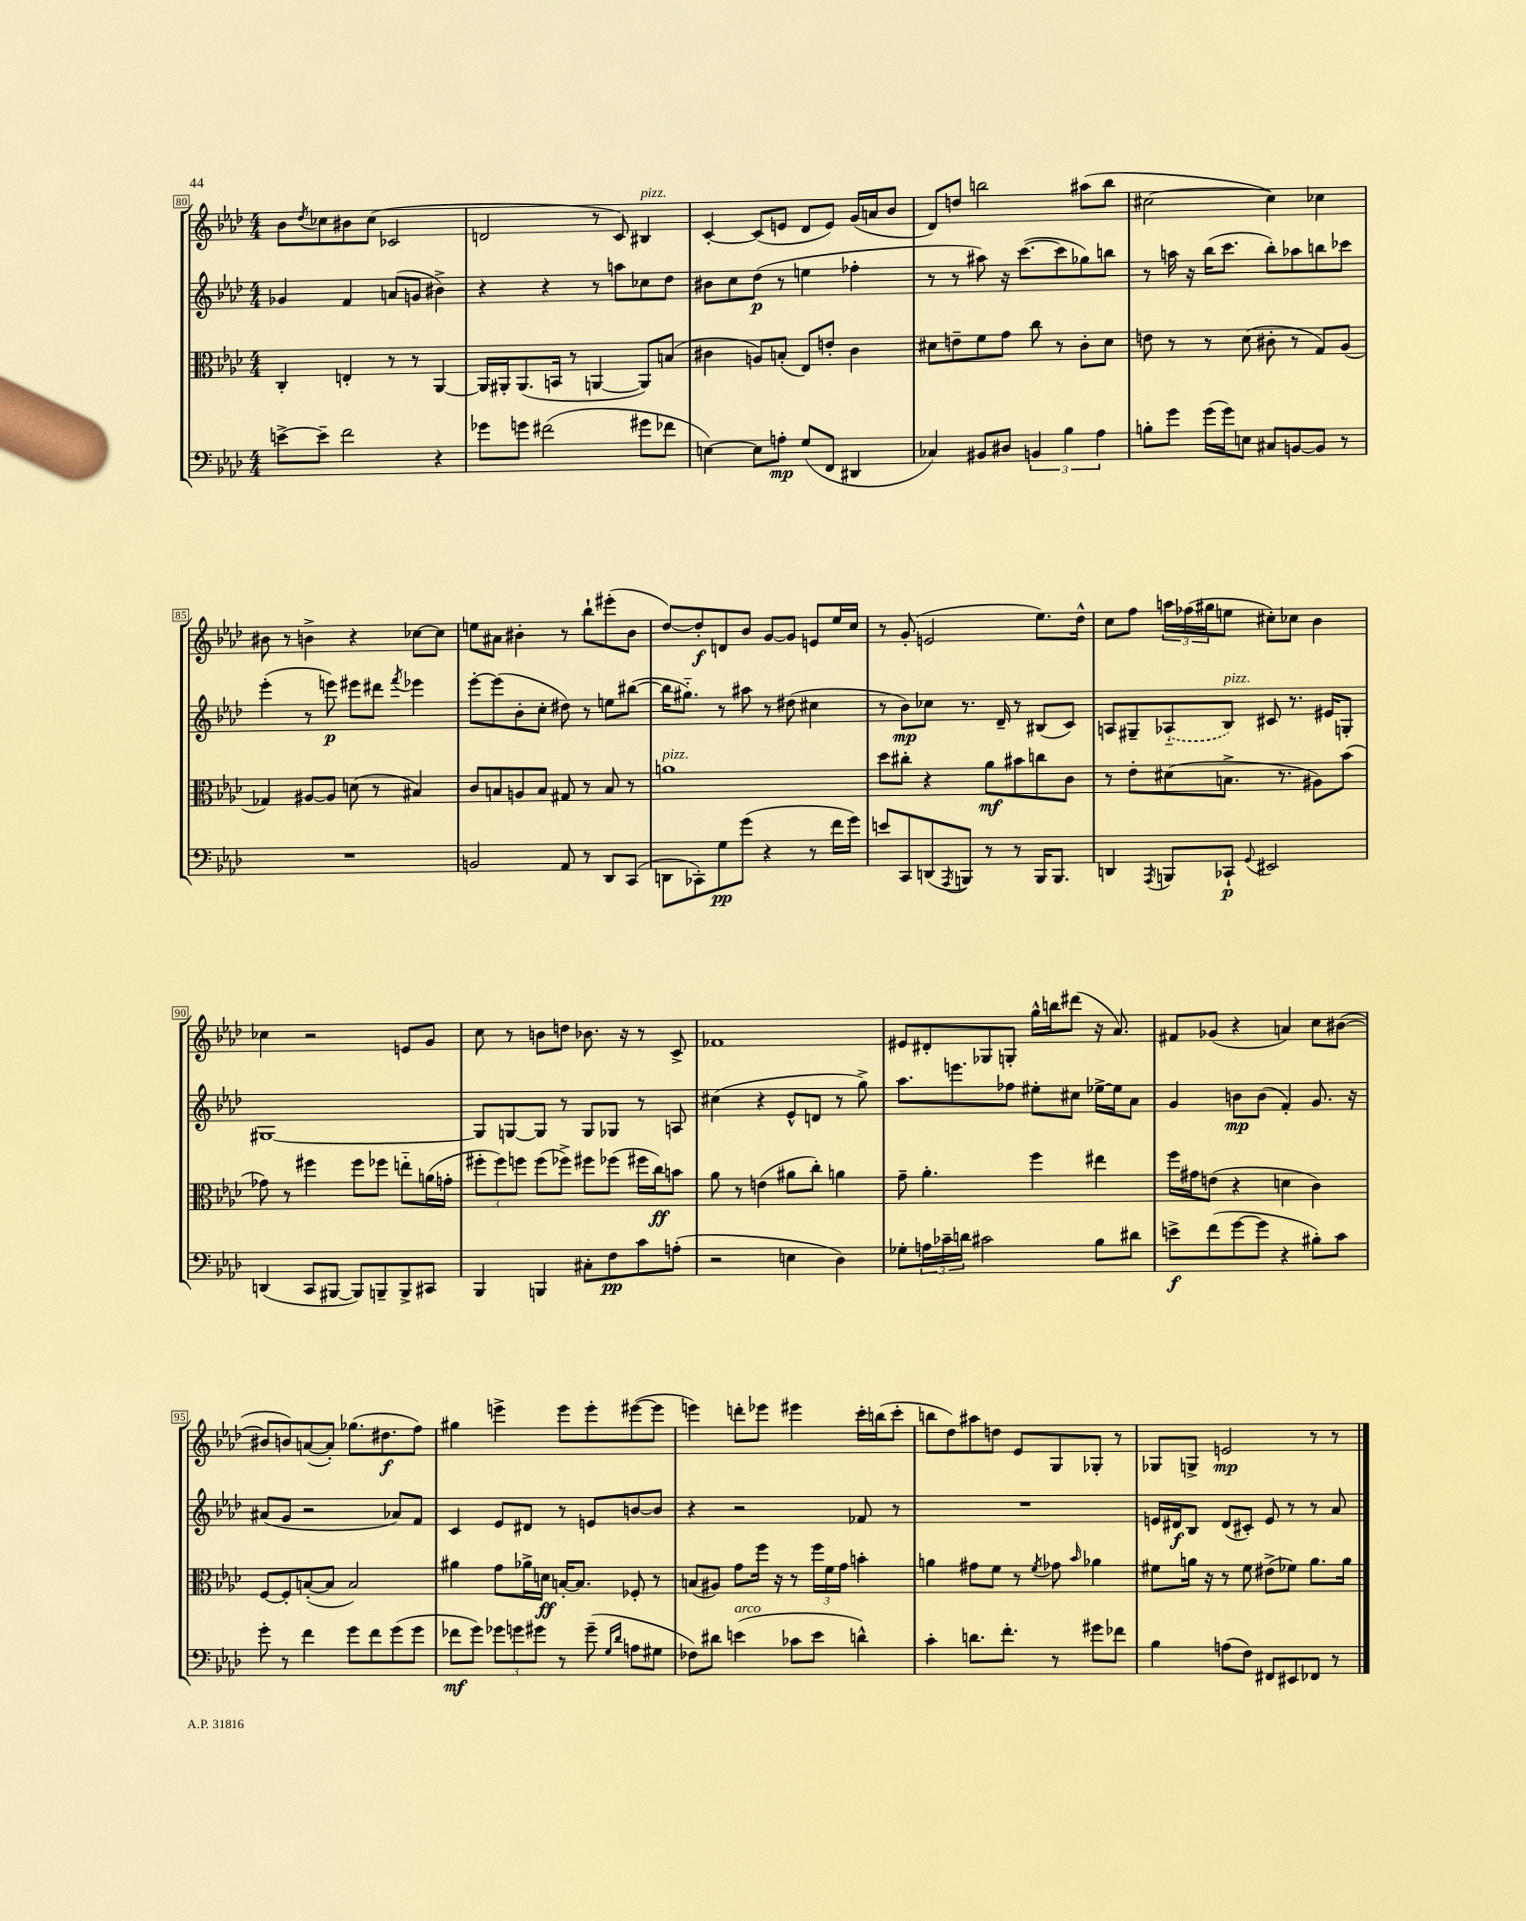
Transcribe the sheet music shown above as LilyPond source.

<<
\new StaffGroup <<
\new Staff = "s0" {
    \clef treble \key aes \major \numericTimeSignature \time 4/4
    bes'8 \acciaccatura { des''8 } ces''8 bis'8 ces''8( ces'2 |
    d'2 r8 c'8) bis4^\markup { \italic "pizz." } |
    c'4~-. c'8( e'8 des'8 e'8) g'16( a'16 bes'8 |
    des'8) d''8 b''2 ais''8( b''8 |
    cis''2~ cis''4) ces''4 |
    bis'8 r8 b'4-> r4 ces''8~ ces''8 |
    e''8 ais'8 bis'4-. r8 bes''8-! eis'''8-.( bis'8 |
    des''8~) des''8-.\f d'8 bes'8 g'8~ g'8 e'8 ees''16 c''16 |
    r8 g'8-.( e'2 ees''8.) des''16-^ |
    c''8 f''8 \tuplet 3/2 { a''16 fes''16( gis''16 } e''8 cis''8-.) ces''8 bes'4 |
    ces''4 r2 e'8 g'8 |
    c''8 r8 b'8 d''8 bes'8. r16 r8 c'8-> |
    fes'1 |
    eis'8 dis'8-. ges8 g8-. g''16-^ b''16 dis'''8( r16 aes'8.) |
    fis'8 ges'8( r4 a'4) c''8 bis'8~( |
    bis'8 b'8) a'8~( a'8-.) ges''8.( dis''8.\f f''8) |
    gis''4 e'''4-> e'''8 e'''8-. eis'''8~( eis'''8 |
    e'''4) d'''8-. ees'''8 eis'''4 c'''16-. b''16( c'''8-. |
    b''8 des''8) ais''8 d''8 ees'8 g8 ges8-. r8 |
    ges8 g8-> e'2\mp r8 r8 \bar "|." |
}
\new Staff = "s1" {
    \clef treble \key aes \major \numericTimeSignature \time 4/4
    ges'4 f'4 a'8( g'8 bis'4->) |
    r4 r4 r8 a''8 ces''8 des''8 |
    bis'8 c''8 des''8\p( r8 e''4 fes''4-. |
    r8 r8 ais''8) r16 c'''8.~( c'''8 ges''8) b''8 |
    r8 a''16 r16 bes''16( c'''8. bes''8-.) aes''8 b''8 ces'''8 |
    ees'''4-.( r8 e'''8\p) eis'''8 dis'''8 \acciaccatura { f'''8 } ees'''4 |
    ees'''8~-. ees'''8( bes'8-. c''8-. dis''8) r8 e''8 bis''8~( |
    bis''16 gis''8.-_) r8 ais''8 r8 dis''8( cis''4 |
    r8 bes'8\mp) ces''8 r8. des'16-- r8 bis8( c'8) |
    a8 gis8-- \once \slurDashed aes8-_( bes8^\markup { \italic "pizz." }) cis'8 r8. eis'16 g8-. |
    gis1~ |
    gis8 g8~ g8 r8 g8 ges8 r8 a8 |
    cis''4( r4 ees'8-^ d'8 r8 g''8->) |
    aes''8. e'''8. fes''8 eis''8-. cis''8 ees''16~-> ees''16 aes'8 |
    g'4 b'8\mp b'8( f'4-.) g'8. r16 |
    ais'8( g'8 r2 aes'8) f'8 |
    c'4 ees'8 dis'8 r8 e'8 b'8~ b'8 |
    r4 r2 fes'8 r8 |
    R1 |
    e'16 dis'16\f bes8 dis'8( cis'8-.) e'8 r8 r8 aes'8 \bar "|." |
}
\new Staff = "s2" {
    \clef alto \key aes \major \numericTimeSignature \time 4/4
    c4-. e4-. r8 r8 aes,4~ |
    aes,16 ais,16-. ais,8.( b,16 r8 a,4~ a,8) b8( |
    cis'4 a8) b8-.( ees8) e'8-. cis'4 |
    dis'8 e'8-- f'8 g'8 c''8 r8 c'8-. dis'8 |
    e'8 r8 r8 des'8( cis'8-. r8 g8) aes8( |
    ges4) ais8~ ais8 d'8( r8 bis4) |
    c'8 b8 a8 b8 gis8 r8 b8 r8 |
    a'1^\markup { \italic "pizz." } |
    des''8 cis''8-. r4 aes'8\mf bis'8 c''8 c'8 |
    r8 ees'8-. dis'8( b8.-> r8. ais8) bes'8( |
    ges'8) r8 fis''4 fis''8 fes''8 e''8-_ a'16( g'16-. |
    \tuplet 3/2 { fis''8-. fis''8) f''8 } f''8( fes''8->) fis''8 fes''8( fis''16 c''16\ff) b'8 |
    aes'8 r8 e'4( ais'8 c''8-.) a'4 |
    g'8-- aes'4.-. f''4 eis''4 |
    f''16 gis'16 e'8( r4 d'4 c'4) |
    f8~ f8-. b8~-.( b8 b2) |
    ais'4 g'8 aes'16-> d'16\ff b16~-. b8. fes8-. r8 |
    b8( ais8) g'8 f''16 r16 r8 \tuplet 3/2 { f''16 f'16 g'16 } b'4-. |
    a'4 gis'8 f'8 r8 \acciaccatura { f'8 } ges'8 \grace { bes'16 } aes'4 |
    fis'8 a'16 r16 r8 fis'8 eis'8->( fes'8) a'8. a'16 \bar "|." |
}
\new Staff = "s3" {
    \clef bass \key aes \major \numericTimeSignature \time 4/4
    e'8~-> e'8-- f'2 r4 |
    ges'8 g'8 fis'2( gis'8 fes'8 |
    e4~) e8 a8-.\mp g8( f,8 dis,4 |
    ces4) bis,8 dis8 \tuplet 3/2 { b,4 bes4 aes4 } |
    b8-. g'8 g'16( g'16) e8 cis8 b,8~ b,8 r8 |
    R1 |
    b,2 aes,8 r8 des,8 c,8( |
    d,8 ces,8-.) g8\pp g'8( r4 r8 f'16 g'16) |
    e'8 c,8 d,8( \acciaccatura { aes,,8 } b,,8) r8 r8 b,,16 b,,8. |
    d,4 \acciaccatura { aes,,8 } b,,8 ces,8-!\p \appoggiatura { g,8 } eis,2 |
    d,4( c,8 bis,,8~ bis,,8) b,,8-- b,,8-> cis,8 |
    bes,,4 b,,4 cis8-. f8\pp c'8 a8-.( |
    r2 e4 des4) |
    ges8-. \tuplet 3/2 { a16 ces'16-- d'16 } cis'2 bes8 dis'8 |
    e'8->\f f'8( g'8~ g'8 r4 bis8-.) c'8 |
    g'8-. r8 f'4 g'8 f'8 g'8( g'8 |
    fes'8\mf g'8) \tuplet 3/2 { ges'8 g'8 gis'8 } r8 gis'8--( \grace { g16 des'16 } a8 gis8 |
    fes8) dis'8 e'4^\markup { \italic "arco" }( ces'8 e'8 d'4-^) |
    c'4-. d'8. f'8.-. r8 gis'8 fes'8 |
    bes4 a8( f8) fis,8 eis,8 fes,8 r8 \bar "|." |
}
>>
>>
\layout { \context { \Score currentBarNumber = #80 \override BarNumber.stencil = #(make-stencil-boxer 0.1 0.3 ly:text-interface::print) } }
